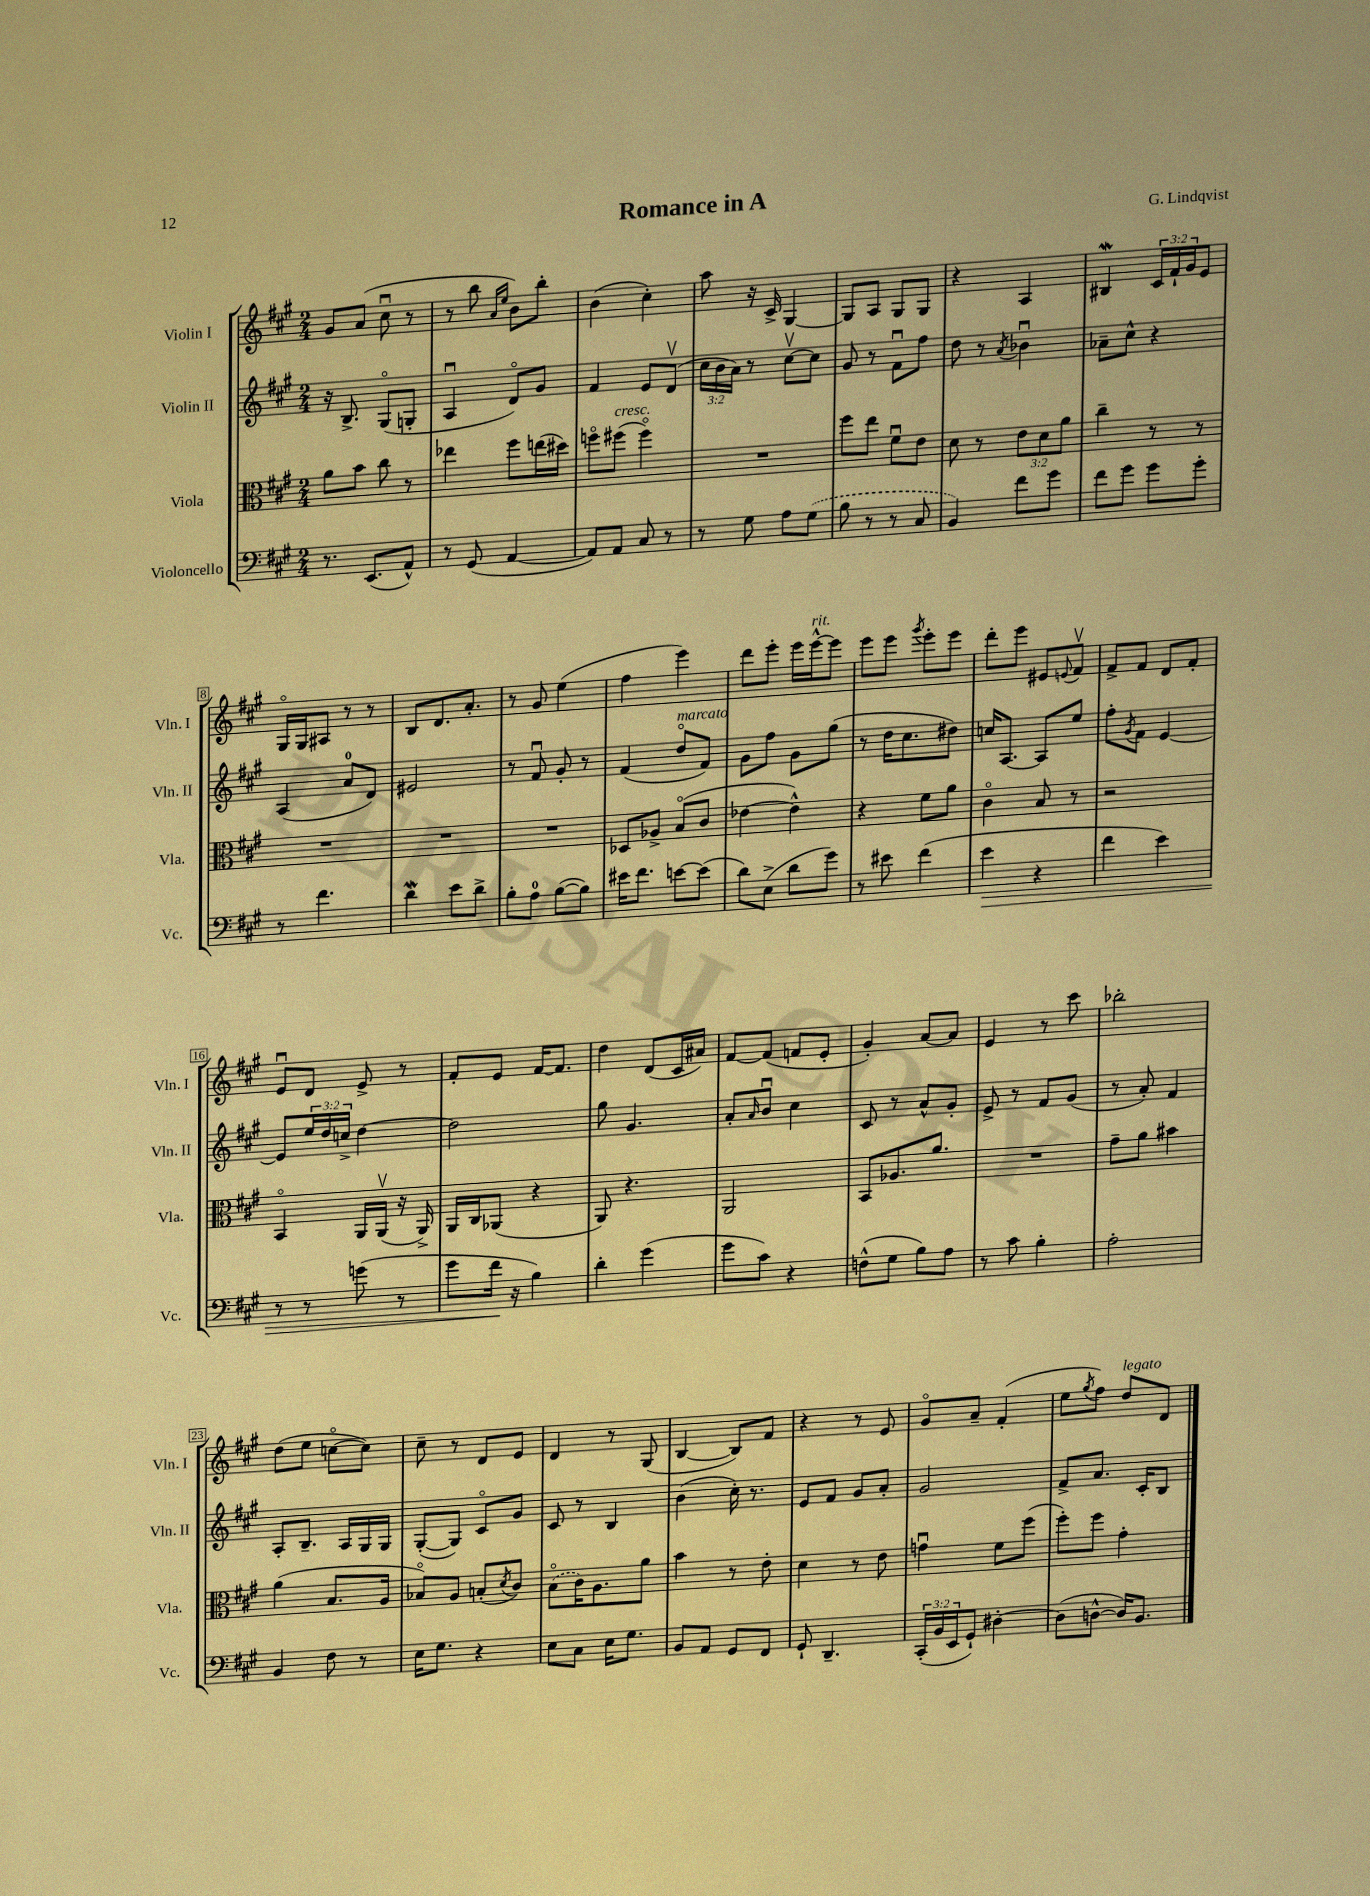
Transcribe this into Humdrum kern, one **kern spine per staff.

**kern	**dynam	**kern	**kern	**kern
*part4	*part4	*part3	*part2	*part1
*staff4	*staff4	*staff3	*staff2	*staff1
*I"Violoncello	*	*I"Viola	*I"Violin II	*I"Violin I
*I'Vc.	*	*I'Vla.	*I'Vln. II	*I'Vln. I
*clefF4	*	*clefC3	*clefG2	*clefG2
*k[f#c#g#]	*	*k[f#c#g#]	*k[f#c#g#]	*k[f#c#g#]
*M2/4	*	*M2/4	*M2/4	*M2/4
=1	=1	=1	=1	=1
8.r	.	8a\L	16r	8g#/L
.	.	.	8.B^/	.
.	.	8b\J	.	(8a/J
(8.EE/L	.	.	.	.
.	.	8cc#\	(8G#/L	8cc#u\
8AA^^/J)	.	8r	8Gn'/J	8r
=2	=2	=2	=2	=2
8r	.	4ee-X\	4Au/	8r
(8GG#/	.	.	.	8bb\
.	.	.	.	16qqa/LL
.	.	.	.	16qqee/JJ
[4AA/	.	8ff#\L	8d/L)	8b\L)
.	.	(16een\L	8g#/J	8bb'\J
.	.	16dd#X\JJ)	.	.
=3	=3	=3	=3	=3
8AA/L])	.	8ffn\L	4f#/	(4b\
!	!	!LO:TX:a:i:t=cresc.	!	!
8AA/J	.	(8ff#X\J	.	.
8C#/	.	4ff#\)	8e/L	4cc#'\)
8r	.	.	(8dv/J	.
=4	=4	=4	=4	=4
8r	.	2r	24cc#\LL	8aa\
.	.	.	24b\	.
.	.	.	24a\JJ)	.
8G#\	.	.	8r	16r
.	.	.	.	16c#^/
8A\L	.	.	[8cc#v\L	[4G#/
(8G#\J	.	.	8cc#\J]	.
=5	=5	=5	=5	=5
8B\	.	8ff#\L	8g#/	8G#/L]
8r	.	8ee\J	8r	8A/J
8r	.	8f#u\L	8f#u\L	8G#/L
8C#/	.	8e\J	8ff#\J	8G#/J
=6	=6	=6	=6	=6
4BB/)	.	8d\	8dd\	4r
.	.	8r	8r	.
.	.	.	8qa/	.
8f#\L	.	12e\L	4b-Xu\	4A/
.	.	12d\	.	.
8g#\J	.	.	.	.
.	.	12a\J	.	.
=7	=7	=7	=7	=7
8f#\L	.	4cc#~\	8a-X~\L	4B#XW/
8g#\J	.	.	8cc#^^\J	.
8g#\L	.	8r	4r	24c#/LL
.	.	.	.	24f#`/
.	.	.	.	24g#/J
8g#'\J	.	8r	.	8e/J
!!LO:LB:g=z
=8	=8	=8	=8	=8
8r	.	2r	(4A/	16G#/LL
.	.	.	.	16G#/J
4.f#\	.	.	.	8A#X/J
.	.	.	8a/L	8r
.	.	.	8d/J)	8r
=9	=9	=9	=9	=9
4dw\	.	2r	2e#X/	8B/L
.	.	.	.	8.d/
8e\L	.	.	.	.
.	.	.	.	8.a'/J
8d^\J	.	.	.	.
=10	=10	=10	=10	=10
8B'\L	.	2r	8r	8r
8A\J	.	.	8f#u/	8g#/
([8B\L	.	.	8g#'/	(4ee\
8B\J])	.	.	8r	.
=11	=11	=11	=11	=11
16e#X\KL	.	8D-X/L	(4f#/	4ff#\
8.f#\J	.	.	.	.
.	.	8A-X^/J	.	.
!	!	!	!LO:TX:a:i:t=marcato	!
[8en\L	.	(8B/L	8dd/L	4eee\)
(8e\J]	.	8c#/J	8f#/J)	.
=12	=12	=12	=12	=12
8d\L)	.	[4e-X\	8g#\L	8ddd\L
(8E^\J	.	.	8ff#\J	8eee'\J
8d\L	.	4e-^^\])	8g#\L	16eee\LL
!	!	!	!	!LO:TX:a:i:t=rit.
.	.	.	.	[16eee^^\J
8g#\J)	.	.	(8gg#\J	8eee\J]
=13	=13	=13	=13	=13
8r	.	4r	8r	8eee\L
8e#X\	.	.	16dd\KL	8eee\J
.	.	.	8.cc#\	.
.	.	.	.	8qggg#/
(4f#\	.	8f#\L	.	8eee'\L
.	.	8a\J	8dd#X\J)	8eee\J
=14	=14	=14	=14	=14
!	!LO:HP:b	!	!	!
4e\	>	4c#\	16ccn/KL	8ddd'\L
.	.	.	[8.A/J	.
.	.	.	.	8eee\J
4r	.	8B/	8A/L]	8e#X/L
.	.	.	.	8qqen/
.	.	8r	8ee/J	8f#v/J
=15	=15	=15	=15	=15
4f#\	.	2r	8ff#'\L	8f#^/L
.	.	.	8qg#/	.
.	.	.	8f#\J	8f#/J
4e\)	.	.	[4e/	8d/L
.	.	.	.	8f#'/J
!!LO:LB:g=z
=16	=16	=16	=16	=16
8r	.	4BB/	8e/L]	8eu/L
8r	.	.	24ee/L	8d/J
.	.	.	24dd/	.
.	.	.	24ccn^/JJ	.
(8gn\	.	16AA/LL	[4dd\	8e^/
.	.	(16AAv/JJ	.	.
8r	.	16r	.	8r
.	.	16AA^/)	.	.
=17	=17	=17	=17	=17
8g#\L	.	16AA/LL	2dd\]	8f#'/L
.	.	16C#/J	.	.
16f#\Jk	.	(8AA-X/J	.	8e/J
16r	]	.	.	.
4B\)	.	4r	.	[16f#/KL
.	.	.	.	8.f#/J]
=18	=18	=18	=18	=18
4d'\	.	8AA/)	8gg#\	4dd\
.	.	4.r	4.g#/	.
(4g#\	.	.	.	(8d/L
.	.	.	.	16c#/L
.	.	.	.	16a#X/JJ)
=19	=19	=19	=19	=19
8g#\L	.	2AA/	8a'/L	[8f#/L
.	.	.	16qqa/	.
8c#\J)	.	.	8bu/J	(8f#/J]
4r	.	.	4cc#\	8fn/L
.	.	.	.	8e'/J
=20	=20	=20	=20	=20
(8Fn^^\L	.	8BB/L	8c#/	4g#'/)
8G#\J	.	8.A-X/	8r	.
8B\L)	.	.	8a^^/L	[8a/L
.	.	8.a/J	.	.
8A\J	.	.	8g#'/J	8a/J]
=21	=21	=21	=21	=21
8r	.	2r	8e^/	4e/
8c#\	.	.	8r	.
4B'\	.	.	8f#/L	8r
.	.	.	(8g#/J	8ccc#\
=22	=22	=22	=22	=22
2A'\	.	8g#~\L	8r	2bb-X'\
.	.	8a\J	8a'/)	.
.	.	4b#X\	4f#/	.
!!LO:LB:g=z
=23	=23	=23	=23	=23
4BB/	.	(4a\	8A'/L	(8dd\L
.	.	.	8.B~/J	8ee\J
8F#\	.	8.B/L	.	[8ccn\L
.	.	.	16A/LL	.
8r	.	.	16G#/	8cc\J])
.	.	16A/Jk	16G#/JJ	.
=24	=24	=24	=24	=24
16E\KL	.	8B-X/L)	([8G#'/L	8cc#~\
8.G#\J	.	.	.	.
.	.	8A/J	8G#/J])	8r
4r	.	(8Bn'/L	8c#/L	8d/L
.	.	8qd/	.	.
.	.	8c#/J)	8g#/J	8e/J
=25	=25	=25	=25	=25
8E\L	.	(8B\L	8c#/	4d/
8C#\J	.	16c#\K)	8r	.
.	.	8.A\	.	.
16E\KL	.	.	4B/	8r
8.G#\J	.	.	.	.
.	.	8a\J	.	(8G#/
=26	=26	=26	=26	=26
8BB/L	.	4b\	(4b\	[4B/
8AA/J	.	.	.	.
8GG#/L	.	8r	16cc#'\)	8B/L])
.	.	.	8.r	.
8FF#/J	.	8e'\	.	8f#/J
=27	=27	=27	=27	=27
8GG#`/	.	4d\	8e/L	4r
4.DD~/	.	.	8f#/J	.
.	.	8r	8g#/L	8r
.	.	8e\	8a'/J	8e/
=28	=28	=28	=28	=28
(24CC#'/LL	.	4gnu\	2g#/	8g#/L
24BB/	.	.	.	.
24EE/J	.	.	.	.
8GG#`/J)	.	.	.	8a~/J
[4D#X'\	.	8f#\L	.	(4f#'/
.	.	(8ff#\J	.	.
=29	=29	=29	=29	=29
(8D#\L]	.	8ff#'\L)	8f#^/L	8ee\L
.	.	.	.	8qgg#/
[8Dn^^\J	.	8ff#\J	8.a/J	8ff#\J)
!	!	!	!	!LO:TX:a:i:t=legato
16D/KL])	.	4g#'\	.	8dd/L
8.BB/J	.	.	16c#'/KL	.
.	.	.	8B/J	8d/J
==	==	==	==	==
*-	*-	*-	*-	*-
